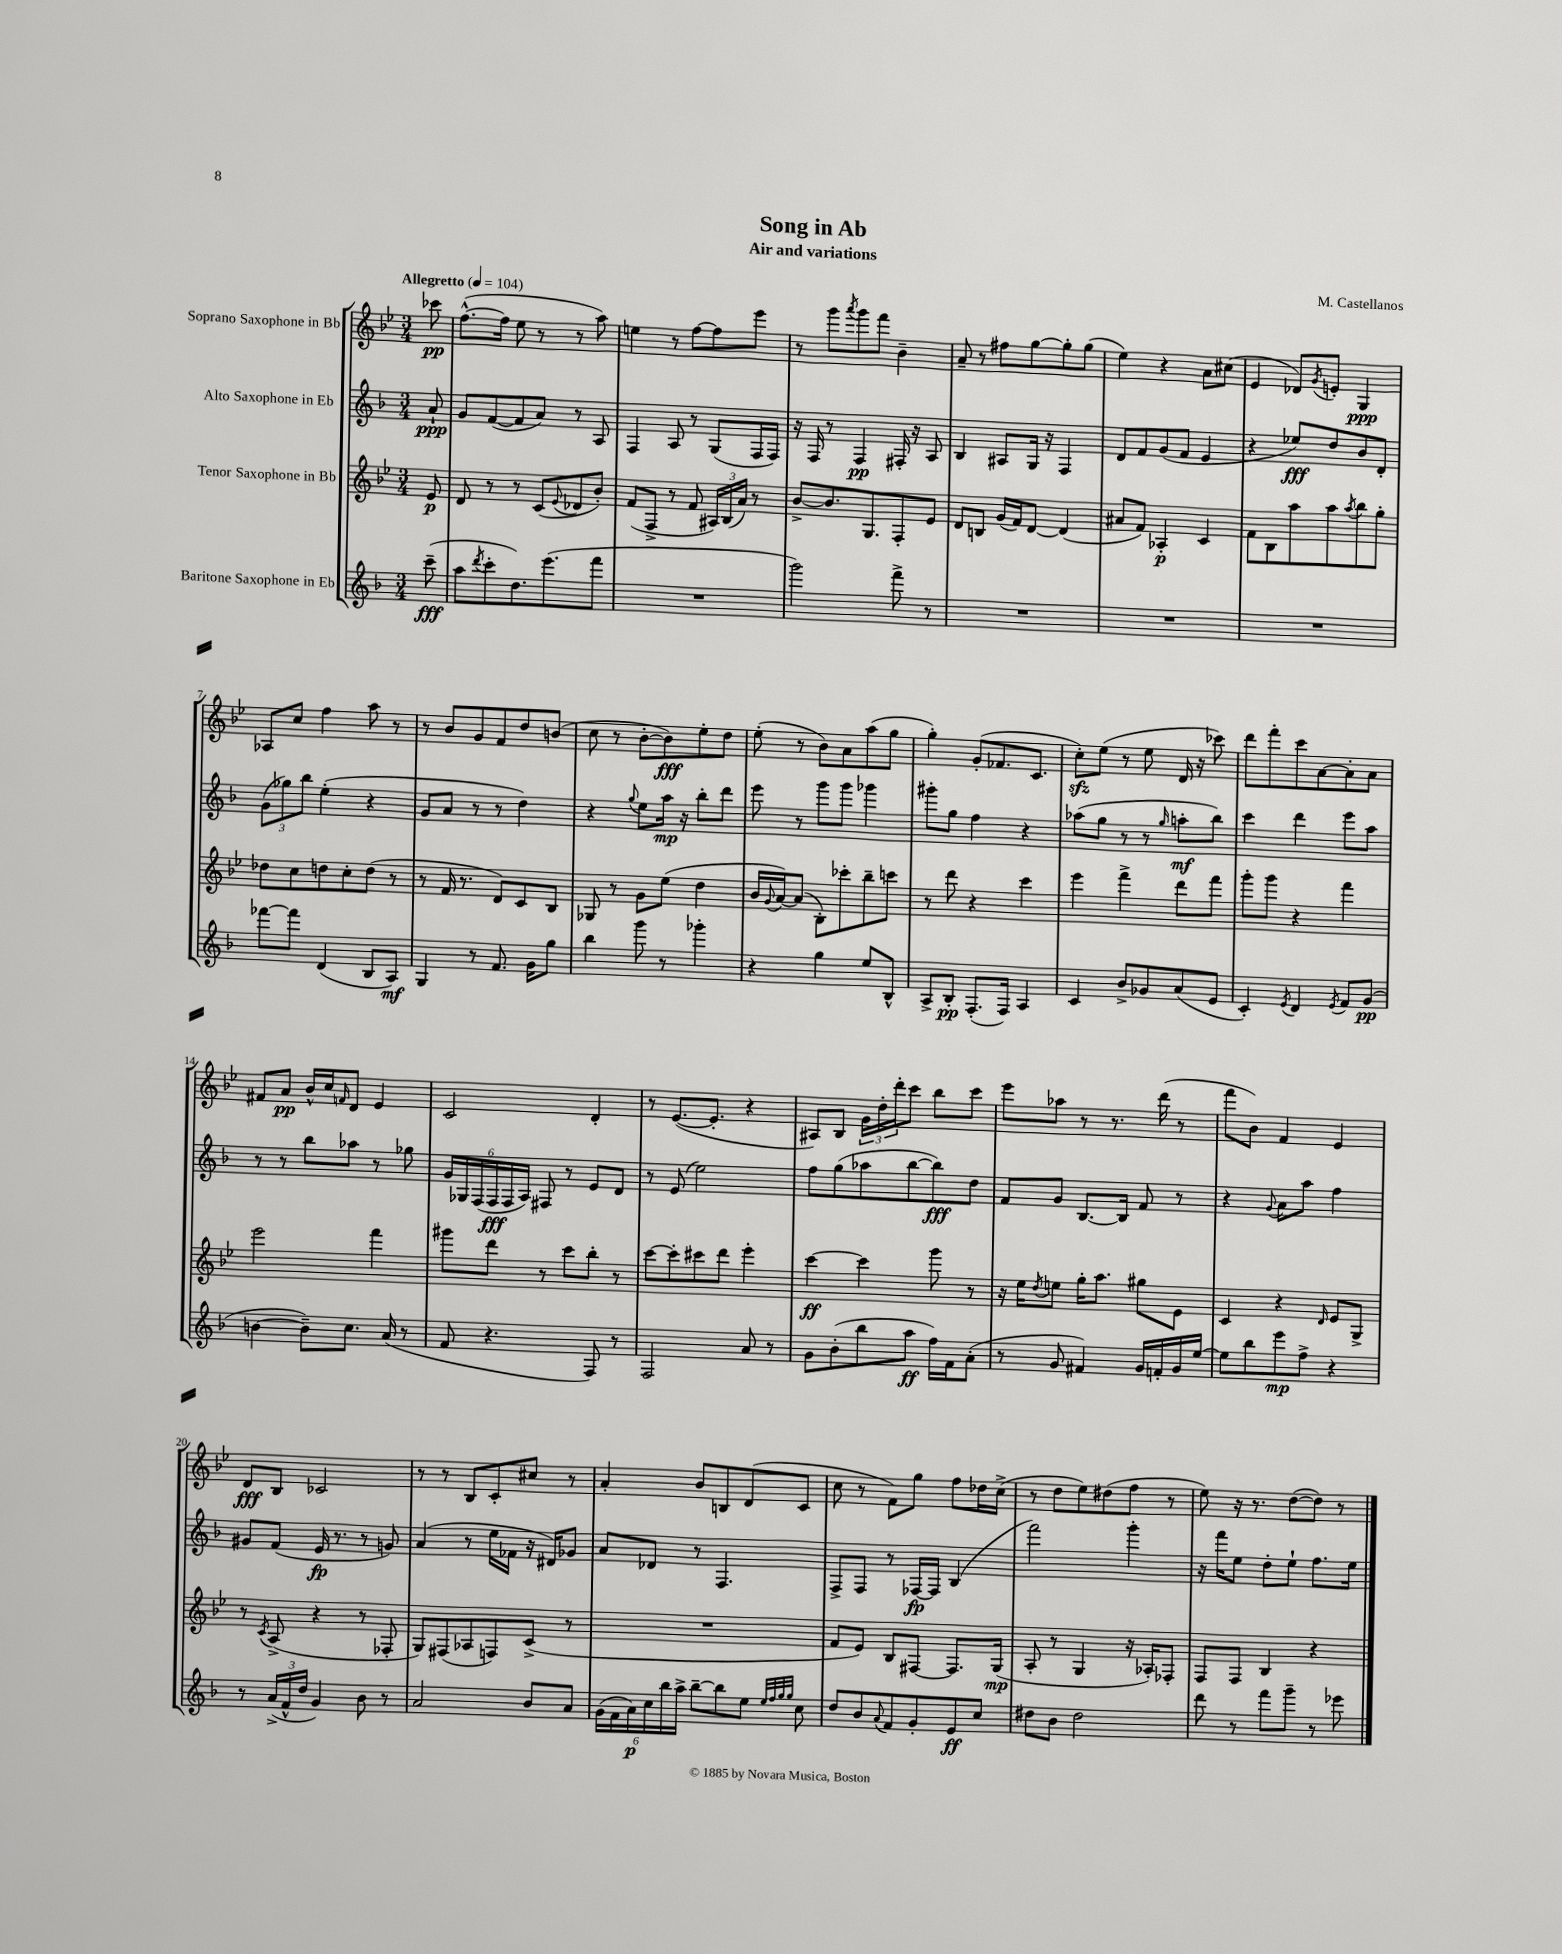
\header { title = "Song in Ab" composer = "M. Castellanos" subtitle = "Air and variations" }
<<
\new StaffGroup <<
\new Staff = "s0" \with { instrumentName = "Soprano Saxophone in Bb" } {
    \clef treble \key bes \major \numericTimeSignature \time 3/4 \partial 8 \tempo "Allegretto" 4 = 104
    ces'''8\pp |
    f''8.~-^( f''16 ees''8 r8 r8 a''8) |
    e''4 r8 f''8~ f''8 ees'''8 |
    r8 g'''8 \acciaccatura { a'''8 } g'''8 f'''8 bes'4-- |
    a'8-- r8 fis''8 g''8~ g''8-. g''8( |
    ees''4) r4 a'8 cis''8( |
    ees'4 des'8) \acciaccatura { g'8 } e'8-. g4\ppp |
    aes8 c''8 f''4 a''8 r8 |
    r8 bes'8 g'8 f'8 d''8 b'8( |
    c''8 r8 bes'8~-. bes'8\fff) ees''8-. d''8 |
    ees''8-.( r8 bes'8) a'8 a''8( g''8 |
    g''4-.) g'8-.( fes'8. c'8. |
    c''8-.\sfz) ees''8( r8 ees''8 d'16 r16 ces'''8) |
    d'''8 f'''8-. c'''8 a'8~ a'8-. a'8 |
    fis'8 a'8\pp bes'16-^ c''16 \grace { f'16 } d'8 ees'4 |
    c'2 d'4-. |
    r8 ees'8.~( ees'8.-. r4 |
    ais8) bes8 \tuplet 3/2 { g'16 d''16-. d'''16-. } c'''8 bes''8 c'''8 |
    ees'''8 aes''8 r8 r8. d'''16( r8 |
    f'''8 bes'8) f'4 ees'4 |
    d'8\fff bes8 ces'2 |
    r8 r8 bes8 c'8-. cis''8 r8 |
    a'4-. bes'8 b8 d'8( c'8 |
    c''8 r8 f'8) g''8 f''8 des''16 c''16->( |
    r8 d''8 ees''8) dis''8( f''8 r8 |
    ees''8) r16 r8. d''8~( d''8) r8 \bar "|." |
}
\new Staff = "s1" \with { instrumentName = "Alto Saxophone in Eb" } {
    \clef treble \key f \major \numericTimeSignature \time 3/4 \partial 8
    a'8-!\ppp |
    g'8 f'8~( f'8 a'8) r8 a8 |
    f4 a8 r8 g8( f16 f16) |
    r16 f16 r8 f4\pp fis16-. r16 a8 |
    bes4 ais8 g16 r16 f4 |
    d'8 f'8 g'8( f'8 e'4 |
    r4 ees''8\fff) d''8 bes'8 d'8-. |
    \tuplet 3/2 { g'8( ges''8) bes''8 } e''4-.( r4 |
    g'8 a'8 r8 r8 d''4) |
    r4 \appoggiatura { g''8 } e''8 a''16\mp r16 bes''8-. d'''8 |
    e'''8 r8 g'''8 g'''8 ges'''4 |
    gis'''8-. g''8 f''4 r4 |
    aes''8( g''8 r8 r8 \grace { g''16 } a''8-.\mf bes''8) |
    c'''4 d'''4 e'''8 a''8 |
    r8 r8 bes''8 aes''8 r8 ges''8 |
    \tuplet 6/4 { g'16 ges16 f16( f16\fff f16 a16) } fis8 r8 e'8 d'8 |
    r8 e'8( e''2) |
    f''8 g''8( aes''8 bes''8~ bes''8\fff) d''8 |
    f'8 g'8 bes8.~ bes16 f'8 r8 |
    r4 \appoggiatura { g'8 } a'8 a''8 f''4 |
    gis'8 f'8( e'16\fp r8. r8 g'8) |
    a'4( r8 e''16 fes'16 r16 dis'16) ges'8 |
    a'8 des'8 r8 f4. |
    f8-> f8 r8 fes16~\fp fes16 bes4( |
    f'''2) g'''4-. |
    r16 f'''16 e''8 d''8-. e''8-! f''8. e''16 \bar "|." |
}
\new Staff = "s2" \with { instrumentName = "Tenor Saxophone in Bb" } {
    \clef treble \key bes \major \numericTimeSignature \time 3/4 \partial 8
    ees'8\p |
    d'8 r8 r8 c'8( \appoggiatura { ees'8 } des'8 bes'8-.) |
    f'8( f8-> r8 f'8 \tuplet 3/2 { ais16) bes16( a'16) } r8 |
    bes'8~-> bes'8. g8. f8-. ees'8 |
    d'8 b8 g'16( f'16) d'8~ d'4( |
    ais'8 f'8) aes4-.\p c'4 |
    f'8 bes8 a''8 a''8 \acciaccatura { a''8 } bes''8 g''8-. |
    des''8 c''8 d''8 c''8-. d''8( r8 |
    r8 f'16 r8. d'8) c'8 bes8 |
    ges8 r8 g'8 ees''8( d''4 |
    bes'16 \appoggiatura { g'8 } a'16~) a'8( bes8-.) ces'''8-. bes''8-- c'''8 |
    r8 d'''8 r4 c'''4 |
    ees'''4 f'''4-> d'''8 f'''8 |
    g'''8-. g'''8 r4 f'''4 |
    ees'''2 f'''4 |
    gis'''8 d'''8 r8 c'''8 bes''8-. r8 |
    c'''8~ c'''8-. cis'''8 d'''8 ees'''4-. |
    c'''4~\ff c'''4 g'''8 r8 |
    r16 ees''16 \acciaccatura { d''8 } e''8 g''16-. a''8. gis''8 ees'8 |
    c'4 r4 \grace { d'16 } ees'8 g8-> |
    r8 \acciaccatura { c'8 } a8->( r4 r8 fes8-. |
    g8) fis8( aes8 f8) c'8->( r8 |
    R2. |
    f'8 ees'8) bes8 fis8~ fis8. g16\mp( |
    a8-. r8 g4 r16 aes16-.) fes8-. |
    f8 f8 bes4 r4 \bar "|." |
}
\new Staff = "s3" \with { instrumentName = "Baritone Saxophone in Eb" } {
    \clef treble \key f \major \numericTimeSignature \time 3/4 \partial 8
    c'''8--\fff( |
    a''8 \acciaccatura { d'''8 } c'''8-. d''8.) e'''8.( f'''8 |
    R2. |
    g'''2) f'''8-> r8 |
    R2. |
    R2. |
    R2. |
    fes'''8~ fes'''8 d'4( bes8 a8\mf) |
    g4 r8 f'8. g'16 g''8 |
    bes''4 g'''8 r8 ges'''4-. |
    r4 g''4 e''8 bes8-^ |
    a8-> bes8-.\pp f8.-.( f16) a4 |
    c'4 bes'8-> ges'8 a'8( e'8 |
    c'4-.) \acciaccatura { e'8 } d'4 \acciaccatura { e'8 } f'8 g'8\pp( |
    b'4~ b'8--) c''8. a'16( r8 |
    f'8 r4. f8) r8 |
    f2 a'8 r8 |
    g'8 bes'8-.( bes''8 a''8\ff f''16) f'16 a'8-.( |
    r8 g'8 fis'4) g'16 f'16-. g'16 e''16~ |
    e''8 bes''8 e'''8\mp f''8-> r4 |
    r8 \tuplet 3/2 { a'16->( f'16-^ d''16 } g'4) bes'8 r8 |
    a'2 bes'8 a'8 |
    \tuplet 6/4 { g'16( f'16 a'16\p) c''16 bes''16 a''16-> } bes''8~-- bes''8 e''8 \grace { e''32 f''32 g''32 g''32 } c''8 |
    d''8 bes'8 \appoggiatura { a'8 } f'8 g'8-. e'8\ff c''8 |
    dis''8 bes'8 dis''2 |
    d'''8 r8 f'''8 g'''8-- r8 ees'''8 \bar "|." |
}
>>
>>
